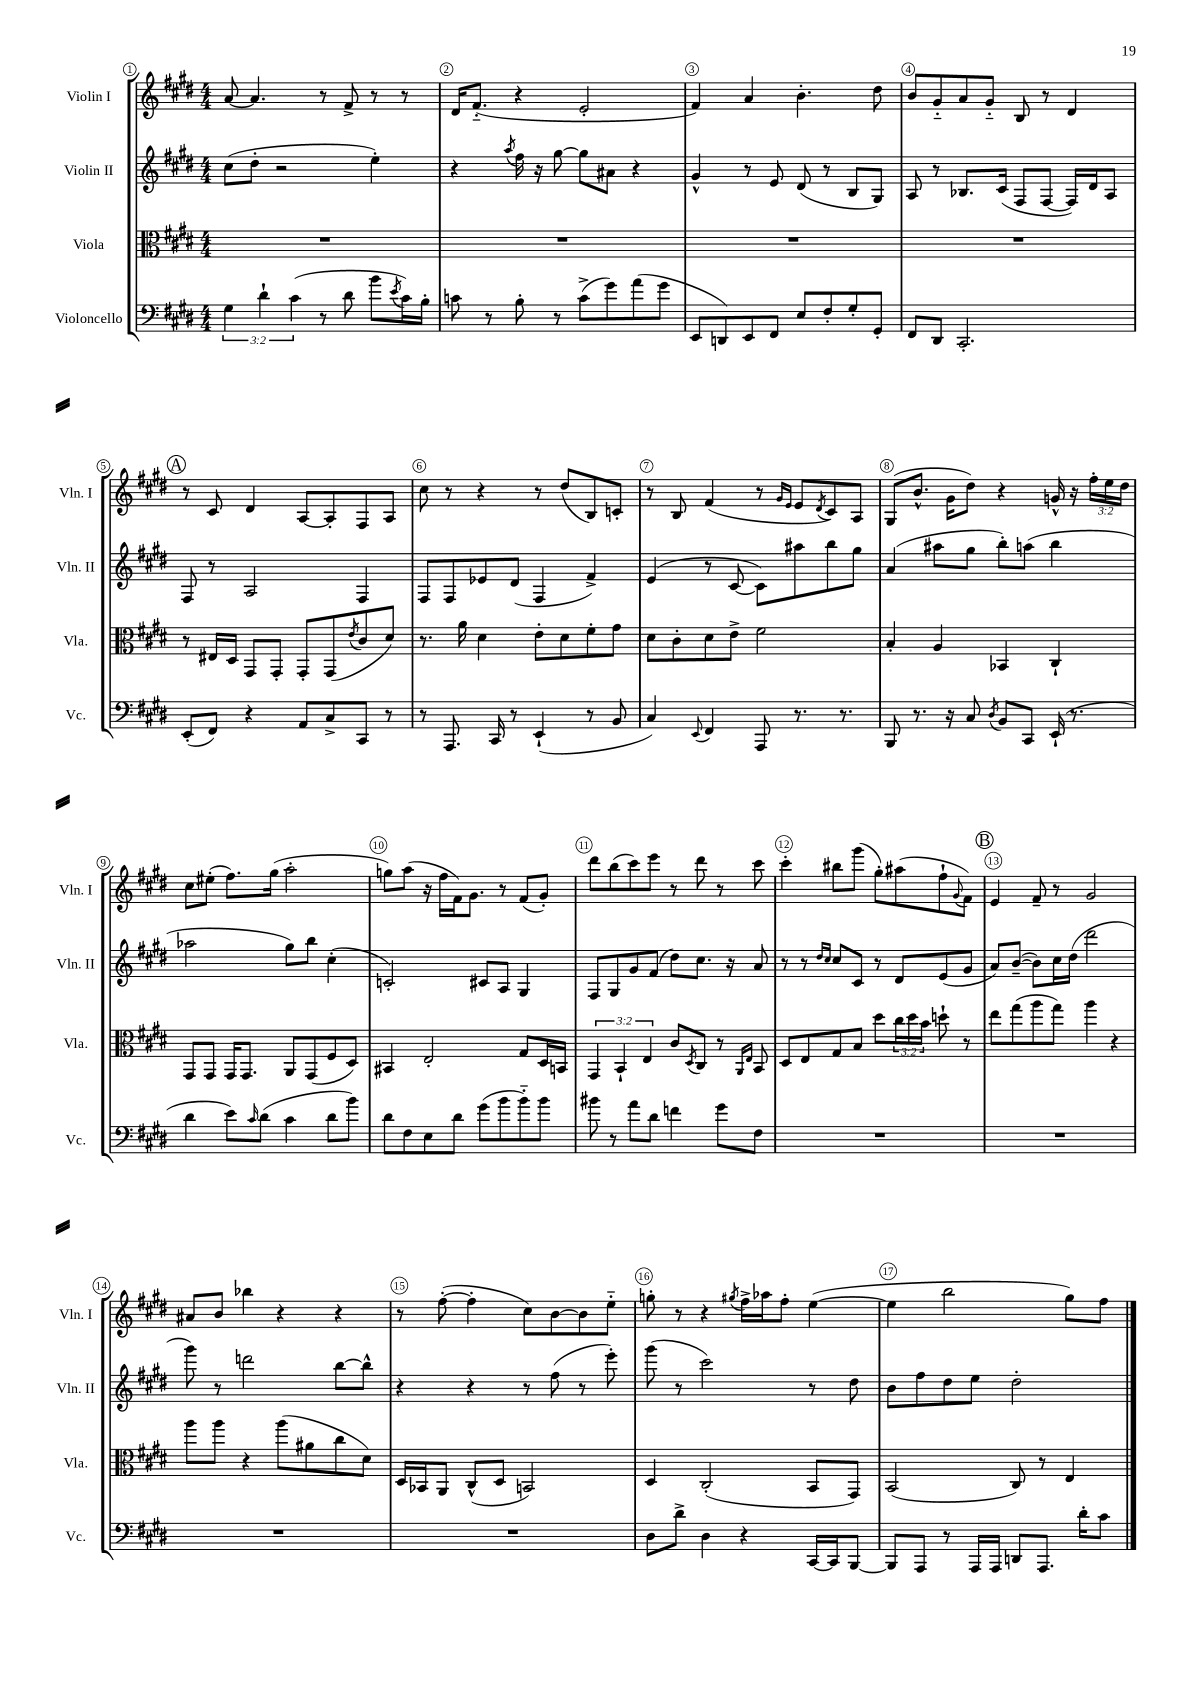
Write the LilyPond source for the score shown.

<<
\new StaffGroup <<
\new Staff = "s0" \with { instrumentName = "Violin I" shortInstrumentName = "Vln. I" } {
    \clef treble \key e \major \numericTimeSignature \time 4/4 \override Staff.TupletNumber.text = #tuplet-number::calc-fraction-text
    a'8~ a'4. r8 fis'8-> r8 r8 |
    dis'16 fis'8.-_( r4 e'2-. |
    fis'4) a'4 b'4.-. dis''8 |
    b'8 gis'8-_ a'8 gis'8-_ b8 r8 dis'4 |
    \mark \markup { \circle "A" } r8 cis'8 dis'4 a8~ a8-. fis8 a8 |
    cis''8 r8 r4 r8 dis''8( b8) c'8-. |
    r8 b8 fis'4( r8 \grace { gis'16 e'16 } e'8 \acciaccatura { dis'8 } cis'8) a8 |
    gis8( b'8.-^ gis'16 dis''8) r4 g'16-^ r16 \tuplet 3/2 { fis''16-. e''16 dis''16 } |
    cis''8 eis''8-.( fis''8.) gis''16( a''2-. |
    g''8) a''8( r16 fis''16 fis'16) gis'8. r8 fis'8( gis'8-.) |
    dis'''8 b''8( cis'''8) e'''8 r8 dis'''8 r8 cis'''8 |
    cis'''4-. bis''8 gis'''8( gis''8-.) ais''8( fis''8-! \appoggiatura { gis'8 } fis'8) |
    \mark \markup { \circle "B" } e'4 fis'8-- r8 gis'2 |
    ais'8 b'8 bes''4 r4 r4 |
    r8 fis''8~-.( fis''4-. cis''8) b'8~ b'8 e''8-_ |
    g''8-. r8 r4 \acciaccatura { gis''8 } fis''16-> aes''16 fis''8-. e''4~( |
    e''4 b''2 gis''8) fis''8 \bar "|." |
}
\new Staff = "s1" \with { instrumentName = "Violin II" shortInstrumentName = "Vln. II" } {
    \clef treble \key e \major \numericTimeSignature \time 4/4
    cis''8( dis''8-. r2 e''4-.) |
    r4 \acciaccatura { a''8 } fis''16 r16 gis''8~ gis''8 ais'8 r4 |
    gis'4-^ r8 e'8 dis'8( r8 b8 gis8) |
    a8 r8 bes8. cis'16( fis8 fis8~ fis16) dis'16 a8 |
    \mark \markup { \circle "A" } fis8 r8 a2 fis4 |
    fis8 fis8 ees'8 dis'8( fis4 fis'4->) |
    e'4( r8 cis'8~ cis'8) ais''8 b''8 gis''8 |
    a'4( ais''8 gis''8 b''8-.) a''8( b''4 |
    aes''2 gis''8) b''8 cis''4-.( |
    c'2-.) cis'8 a8 gis4 |
    fis8 gis8 gis'8 fis'8( dis''8) cis''8. r16 a'8 |
    r8 r8 \grace { dis''16 cis''16 } cis''8 cis'8 r8 dis'8 e'8( gis'8 |
    \mark \markup { \circle "B" } a'8) b'8~--( b'8) cis''16 dis''16( dis'''2 |
    gis'''8) r8 d'''2 b''8~ b''8-^ |
    r4 r4 r8 fis''8( r8 e'''8-.) |
    gis'''8( r8 cis'''2) r8 dis''8 |
    b'8 fis''8 dis''8 e''8 dis''2-. \bar "|." |
}
\new Staff = "s2" \with { instrumentName = "Viola" shortInstrumentName = "Vla." } {
    \clef alto \key e \major \numericTimeSignature \time 4/4 \override Staff.TupletNumber.text = #tuplet-number::calc-fraction-text
    R1 |
    R1 |
    R1 |
    R1 |
    \mark \markup { \circle "A" } r8 eis16 dis16 gis,8 gis,8-. gis,8-. gis,8( \acciaccatura { e'8 } cis'8 dis'8) |
    r8. a'16 dis'4 e'8-. dis'8 fis'8-. gis'8 |
    dis'8 cis'8-. dis'8 e'8-> fis'2 |
    b4-. a4 bes,4 cis4-! |
    gis,8 gis,8 gis,16 gis,8. a,8 gis,8( fis8 dis8) |
    bis,4 e2-. gis8 dis16 b,16 |
    \tuplet 3/2 { gis,4 b,4-! e4 } cis'8 \acciaccatura { dis8 } cis8 r8 \grace { a,16 e16 } b,8 |
    dis8 e8 gis8 b8 dis''8 \tuplet 3/2 { cis''16 dis''16 b'16 } d''8-! r8 |
    \mark \markup { \circle "B" } e''8 gis''8( a''8 gis''8) a''4 r4 |
    a''8 a''8 r4 a''8( ais'8 cis''8 dis'8) |
    dis16 bes,16 a,8 cis8-^( dis8 b,2) |
    dis4 cis2-.( b,8 gis,8) |
    b,2( cis8) r8 e4 \bar "|." |
}
\new Staff = "s3" \with { instrumentName = "Violoncello" shortInstrumentName = "Vc." } {
    \clef bass \key e \major \numericTimeSignature \time 4/4 \override Staff.TupletNumber.text = #tuplet-number::calc-fraction-text
    \tuplet 3/2 { gis4 dis'4-! cis'4( } r8 dis'8 b'8 \acciaccatura { e'8 } cis'16) b16-. |
    c'8 r8 b8-. r8 c'8->( gis'8) a'8( gis'8 |
    e,8 d,8) e,8 fis,8 e8 fis8-. gis8-. gis,8-. |
    fis,8 dis,8 cis,2.-. |
    \mark \markup { \circle "A" } e,8-.( fis,8) r4 a,8 cis8-> cis,8 r8 |
    r8 a,,8. cis,16 r8 e,4-!( r8 b,8 |
    cis4) \appoggiatura { e,8 } fis,4 a,,8 r8. r8. |
    b,,8 r8. r16 cis8 \acciaccatura { dis8 } b,8 cis,8 e,16-!( r8. |
    dis'4 e'8) \grace { cis'16 } dis'8( cis'4 dis'8 b'8) |
    dis'8 fis8 e8 dis'8 gis'8( b'8 b'8-_) b'8 |
    bis'8 r8 a'8 dis'8 f'4 gis'8 fis8 |
    R1 |
    \mark \markup { \circle "B" } R1 |
    R1 |
    R1 |
    dis8 dis'8-> dis4 r4 cis,16~ cis,16 b,,8~ |
    b,,8 a,,8 r8 a,,16 a,,16 d,8 a,,8. dis'16-. cis'8 \bar "|." |
}
>>
>>
\layout { \context { \Score \override BarNumber.break-visibility = ##(#f #t #t) barNumberVisibility = #all-bar-numbers-visible \override BarNumber.stencil = #(make-stencil-circler 0.1 0.3 ly:text-interface::print) } }
